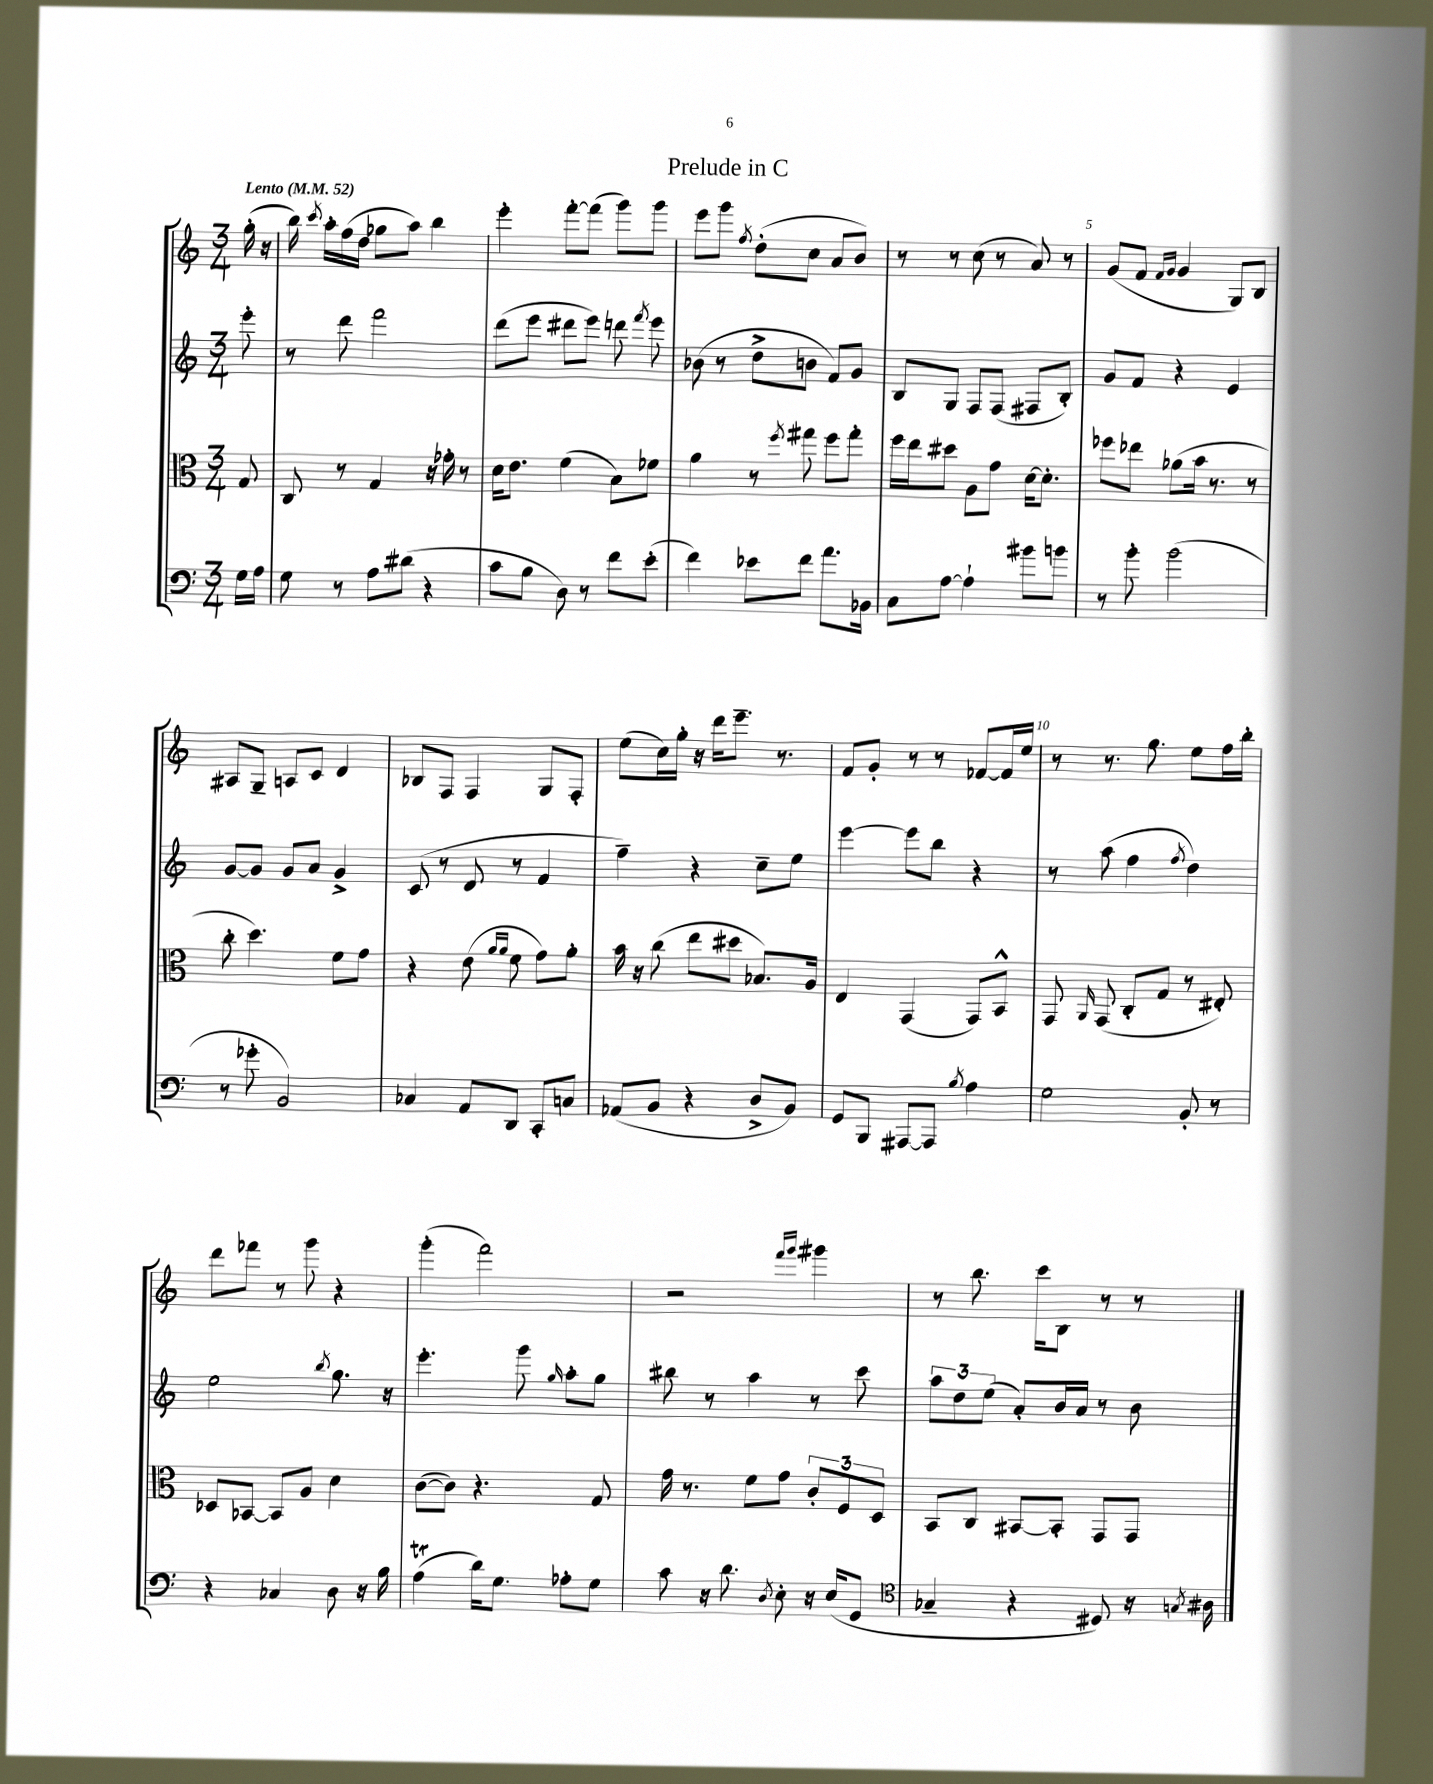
\header { title = "Prelude in C" }
<<
\new StaffGroup <<
\new Staff = "s0" {
    \clef treble \key c \major \numericTimeSignature \time 3/4 \partial 8 \tempo "Lento" 4 = 52
    \autoBeamOff g''16-.( r16 |
    b''16) \acciaccatura { c'''8 } a''16[-. f''16( d''16] ges''8[ a''8]) b''4 |
    e'''4-. f'''8[~-. f'''8]( g'''8[) g'''8] |
    e'''8[ g'''8] \acciaccatura { f''8 } d''8[-.( c''8] a'8[ b'8]) |
    r8 r8 c''8( r8 a'8) r8 |
    g'8[( f'8] \grace { f'16[ g'16] } g'4 g8[) b8] |
    ais8[ g8]-- a8[ c'8] d'4 |
    bes8[ f8] f4 g8[ f8]-. |
    e''8[( c''16) g''16]-. r16 d'''16[ e'''8.]-- r8. |
    f'8[ g'8]-. r8 r8 fes'8[~ fes'16 e''16] |
    r8 r8. g''8. e''8[ f''16 b''16]-. |
    d'''8[ fes'''8] r8 g'''8 r4 |
    g'''4-.( f'''2) |
    r2 \grace { f'''16[ g'''16] } gis'''4 |
    r8 b''8. c'''16[ b8] r8 r8 \bar "|." |
}
\new Staff = "s1" {
    \clef treble \key c \major \numericTimeSignature \time 3/4 \partial 8
    \autoBeamOff e'''8-. |
    r8 d'''8 f'''2 |
    d'''8[( e'''8] dis'''8[ e'''8]) d'''8 \acciaccatura { f'''8 } e'''8 |
    bes'8( r8 d''8[-> b'8] f'8[) g'8] |
    b8[ g8] f8[ f8]( fis8[ b8]-.) |
    g'8[ f'8] r4 e'4 |
    g'8[~ g'8] g'8[ a'8] g'4-> |
    c'8( r8 d'8 r8 f'4 |
    f''4--) r4 c''8[-- e''8] |
    e'''4~ e'''8[ b''8] r4 |
    r8 a''8( f''4 \acciaccatura { f''8 } d''4) |
    e''2 \acciaccatura { b''8 } g''8. r16 |
    e'''4.-. g'''8 \grace { g''16 } a''8[-. g''8] |
    bis''8 r8 a''4 r8 c'''8 |
    \tuplet 3/2 { a''8[ d''8 e''8]( } a'8[-.) b'16 a'16] r8 b'8 \bar "|." |
}
\new Staff = "s2" {
    \clef alto \key c \major \numericTimeSignature \time 3/4 \partial 8
    \autoBeamOff g8 |
    c8 r8 g4 r16 ges'16-. r8 |
    d'16[ e'8.] f'4( b8[) fes'8] |
    a'4 r8 \acciaccatura { f''8 } gis''8 f''8[ gis''8]-. |
    f''16[ e''16 dis''8] a8[ g'8] d'16[~ d'8.]-. |
    fes''8[ ees''8] aes'8[( b'16] r8. r8 |
    c''8-. d''4.) f'8[ g'8] |
    r4 e'8( \grace { a'16[ a'16] } f'8 g'8[) a'8]-. |
    b'16 r16 c''8( e''8[ dis''8] bes8.[) a16] |
    e4 g,4( g,8[) b,8]-^ |
    g,8 \grace { a,16 } g,8( c8[-. g8] r8 eis8-.) |
    des8[ bes,8]~ bes,8[ a8] d'4 |
    c'8[~( c'8]) r4. g8 |
    g'16 r8. f'8[ g'8] \tuplet 3/2 { c'8[-. f8 d8] } |
    b,8[ c8] bis,8[~ bis,8]-. g,8[ g,8] \bar "|." |
}
\new Staff = "s3" {
    \clef bass \key c \major \numericTimeSignature \time 3/4 \partial 8
    \autoBeamOff g16[ a16] |
    g8 r8 a8[ dis'8]( r4 |
    c'8[ b8] d8) r8 f'8[ e'8]-.( |
    f'4) ees'8[ f'8] a'8.[ bes,16] |
    c8[ a8]~ a4-! bis'8[ b'8] |
    r8 b'8-. b'2( |
    r8 ges'8-. b,2) |
    ces4 a,8[ d,8] c,8[-. c8] |
    aes,8[( b,8] r4 d8[-> b,8]) |
    g,8[ b,,8] ais,,8[~ ais,,8] \acciaccatura { b8 } a4 |
    g2 b,8-. r8 |
    r4 ces4 d8 r16 b16 |
    a4\trill( d'16[) g8.] aes8[-. g8] |
    c'8 r16 d'8. \acciaccatura { d8 } e8-. r16 e16[( g,8] |
    \clef tenor ges4-- r4 dis8) r16 \acciaccatura { g8 } ais16 \bar "|." |
}
>>
>>
\layout { \context { \Score \override BarNumber.break-visibility = ##(#f #t #t) barNumberVisibility = #(every-nth-bar-number-visible 5) } }
